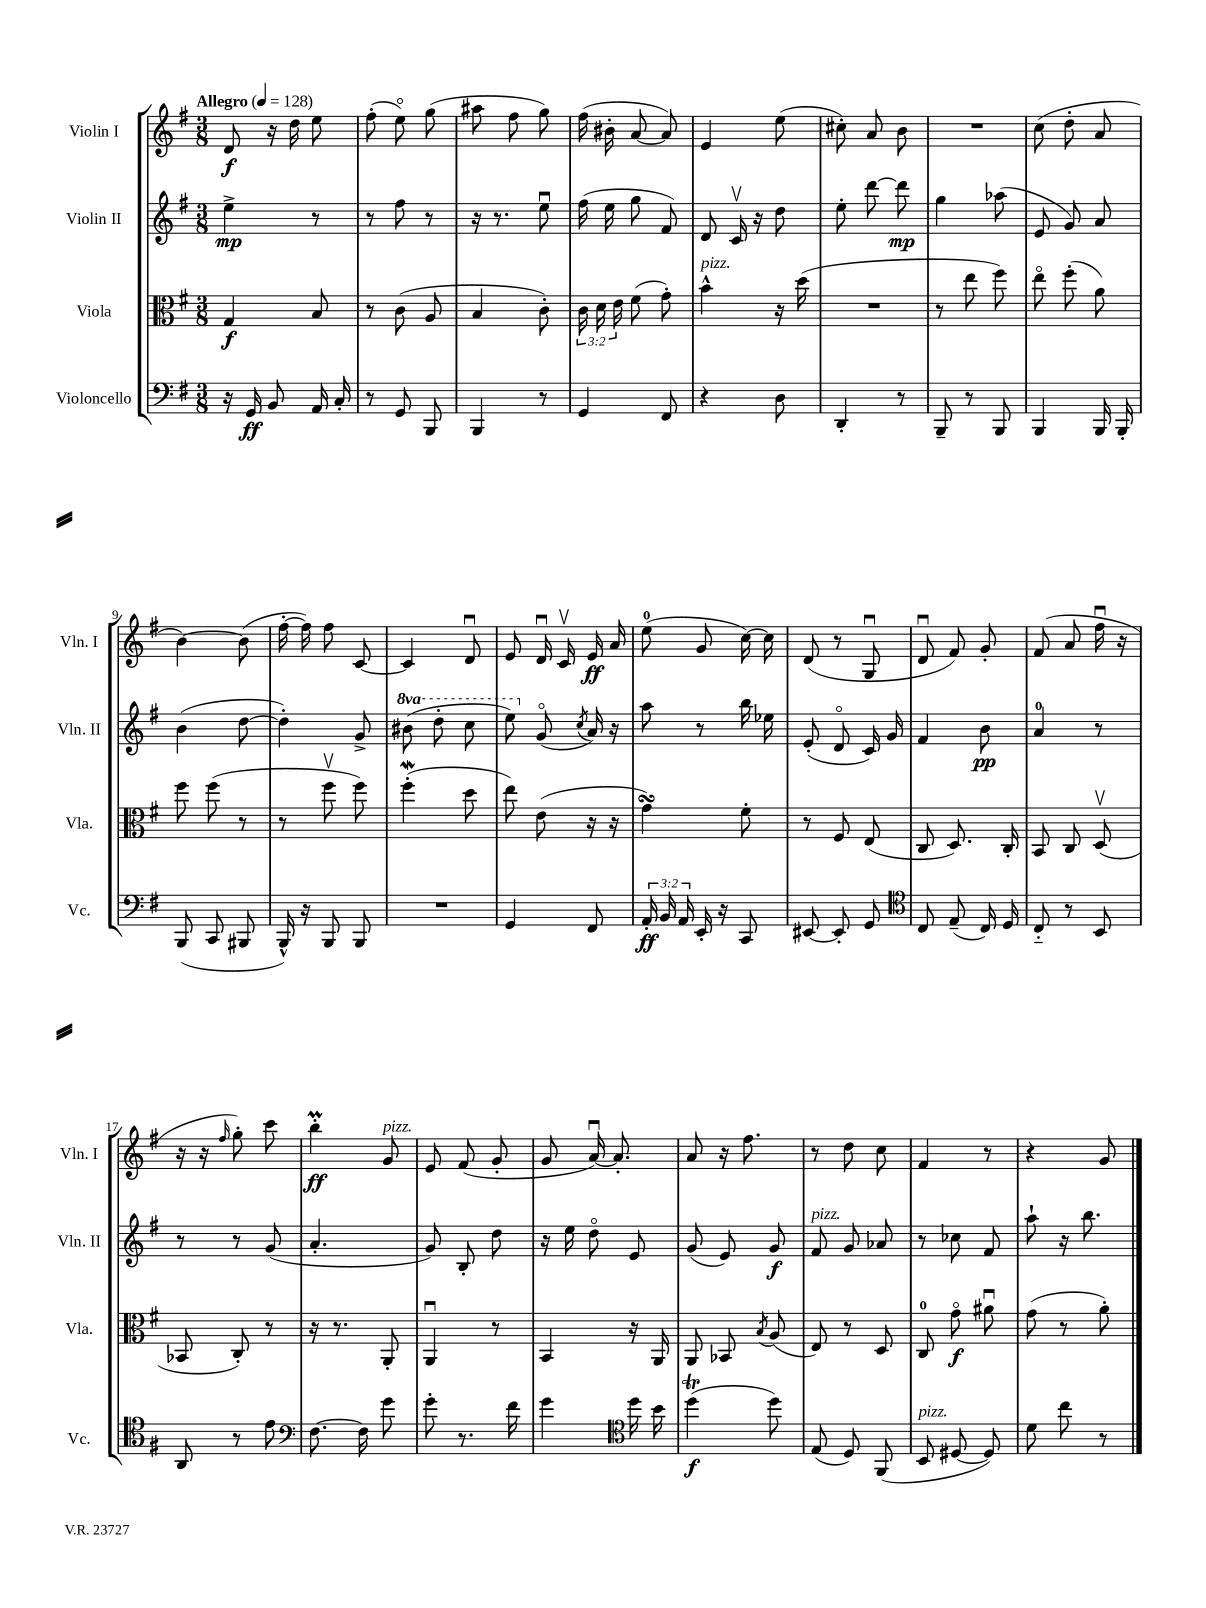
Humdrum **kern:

**kern	**kern	**kern	**kern
*staff4	*staff3	*staff2	*staff1
*clefF4	*clefC3	*clefG2	*clefG2
*k[f#]	*k[f#]	*k[f#]	*k[f#]
*M3/8	*M3/8	*M3/8	*M3/8
*MM128	*MM128	*MM128	*MM128
16r	4G	4ee^	8d
16GG	.	.	.
8BB	.	.	16r
.	.	.	16dd
16AA	8B	8r	8ee
16C'	.	.	.
=	=	=	=
8r	8r	8r	(8ff#'
8GG	(8c	8ff#	8eeo)
8BBB	8A	8r	(8gg
=	=	=	=
4BBB	4B	16r	8aa#
.	.	8.r	.
.	.	.	8ff#
8r	8c')	8eeu	8gg)
=	=	=	=
4GG	24c	(16ff#	(16ff#
.	24d	.	.
.	.	16ee	16b#'
.	24e	.	.
.	(8f#	8gg	[8a
8FF#	8g')	8f#)	8a])
=	=	=	=
4r	4b^^	8d	4e
.	.	16cv	.
.	.	16r	.
8D	16r	8dd	(8ee
.	(16dd	.	.
=	=	=	=
4DD'	4.r	8ee'	8cc#')
.	.	[8ddd	8a
8r	.	8ddd]	8b
=	=	=	=
8BBB~	8r	4gg	4.r
8r	8ee	.	.
8BBB	8ff#)	(8aa-	.
=	=	=	=
4BBB	8eeo	8e	(8cc
.	(8ff#'	8g)	8dd'
16BBB	8a)	8a	8a
16BBB'	.	.	.
=	=	=	=
(8BBB	8ff#	(4b	[4b)
8CC	(8ff#	.	.
8BBB#	8r	[8dd	(8b]
=	=	=	=
16BBB^^)	8r	4dd'])	[16ff#'
16r	.	.	16ff#])
8BBB	8ff#v	.	8ff#
8BBB	8ff#)	8g^	[8c
=	=	=	=
4.r	(4ff#'	(8bb#	4c]
.	.	8ddd'	.
.	8dd	8ccc	8du
=	=	=	=
4GG	8ee)	8eee)	8e
.	(8e	(8go	16du
.	.	.	16cv
.	.	8qcc	.
8FF#	16r	16a)	16e
.	16r	16r	16a
=	=	=	=
24AA'	4g)	8aa	(8ee
24BB	.	.	.
24AA	.	.	.
16EE'	.	8r	8g
16r	.	.	.
8CC	8f#'	16bb	[16cc)
.	.	16ee-	16cc]
=	=	=	=
[8EE#	8r	(8e'	(8d
8EE#']	8F#	8do	8r
8GG	(8E	16c)	8Gu
.	.	16g	.
=	=	=	=
*clefC4	*	*	*
8C	8C	4f#	8du
(8E~	8.D)	.	8f#)
16C)	.	8b	8g'
16D	16C'	.	.
=	=	=	=
8C'~	8BB	4a	(8f#
8r	8C	.	8a
8BB	(8Dv	8r	16ff#u
.	.	.	16r
=	=	=	=
8AA	8BB-	8r	16r
.	.	.	16r
.	.	.	16qqff#
8r	8C')	8r	8gg')
8e	8r	(8g	8ccc
=	=	=	=
*clefF4	*	*	*
[8.F#	16r	4.a'	4bb'
.	8.r	.	.
16F#]	.	.	.
8g	8AA'	.	8g
=	=	=	=
8g'	4AAu	8g)	8e
8.r	.	8B'	(8f#
.	8r	8dd	8g'
16f#	.	.	.
=	=	=	=
4g	4BB	16r	8g
.	.	16ee	.
.	.	8ddo	[16au)
.	.	.	8.a']
*clefC4	*	*	*
16dd	16r	8e	.
16b	16AA	.	.
=	=	=	=
(4dd	8AA	(8g	8a
.	8BB-	8e)	16r
.	.	.	8.ff#
.	8qB	.	.
8dd)	(8A	8g	.
=	=	=	=
(8E	8E)	8f#	8r
8D)	8r	8g	8dd
(8FF#	8D	8a-	8cc
=	=	=	=
8BB	8C	8r	4f#
[8D#	8go	8cc-	.
8D#])	8a#u	8f#	8r
=	=	=	=
8d	(8g	8aa`	4r
8cc	8r	16r	.
.	.	8.bb	.
8r	8a')	.	8g
==	==	==	==
*-	*-	*-	*-
